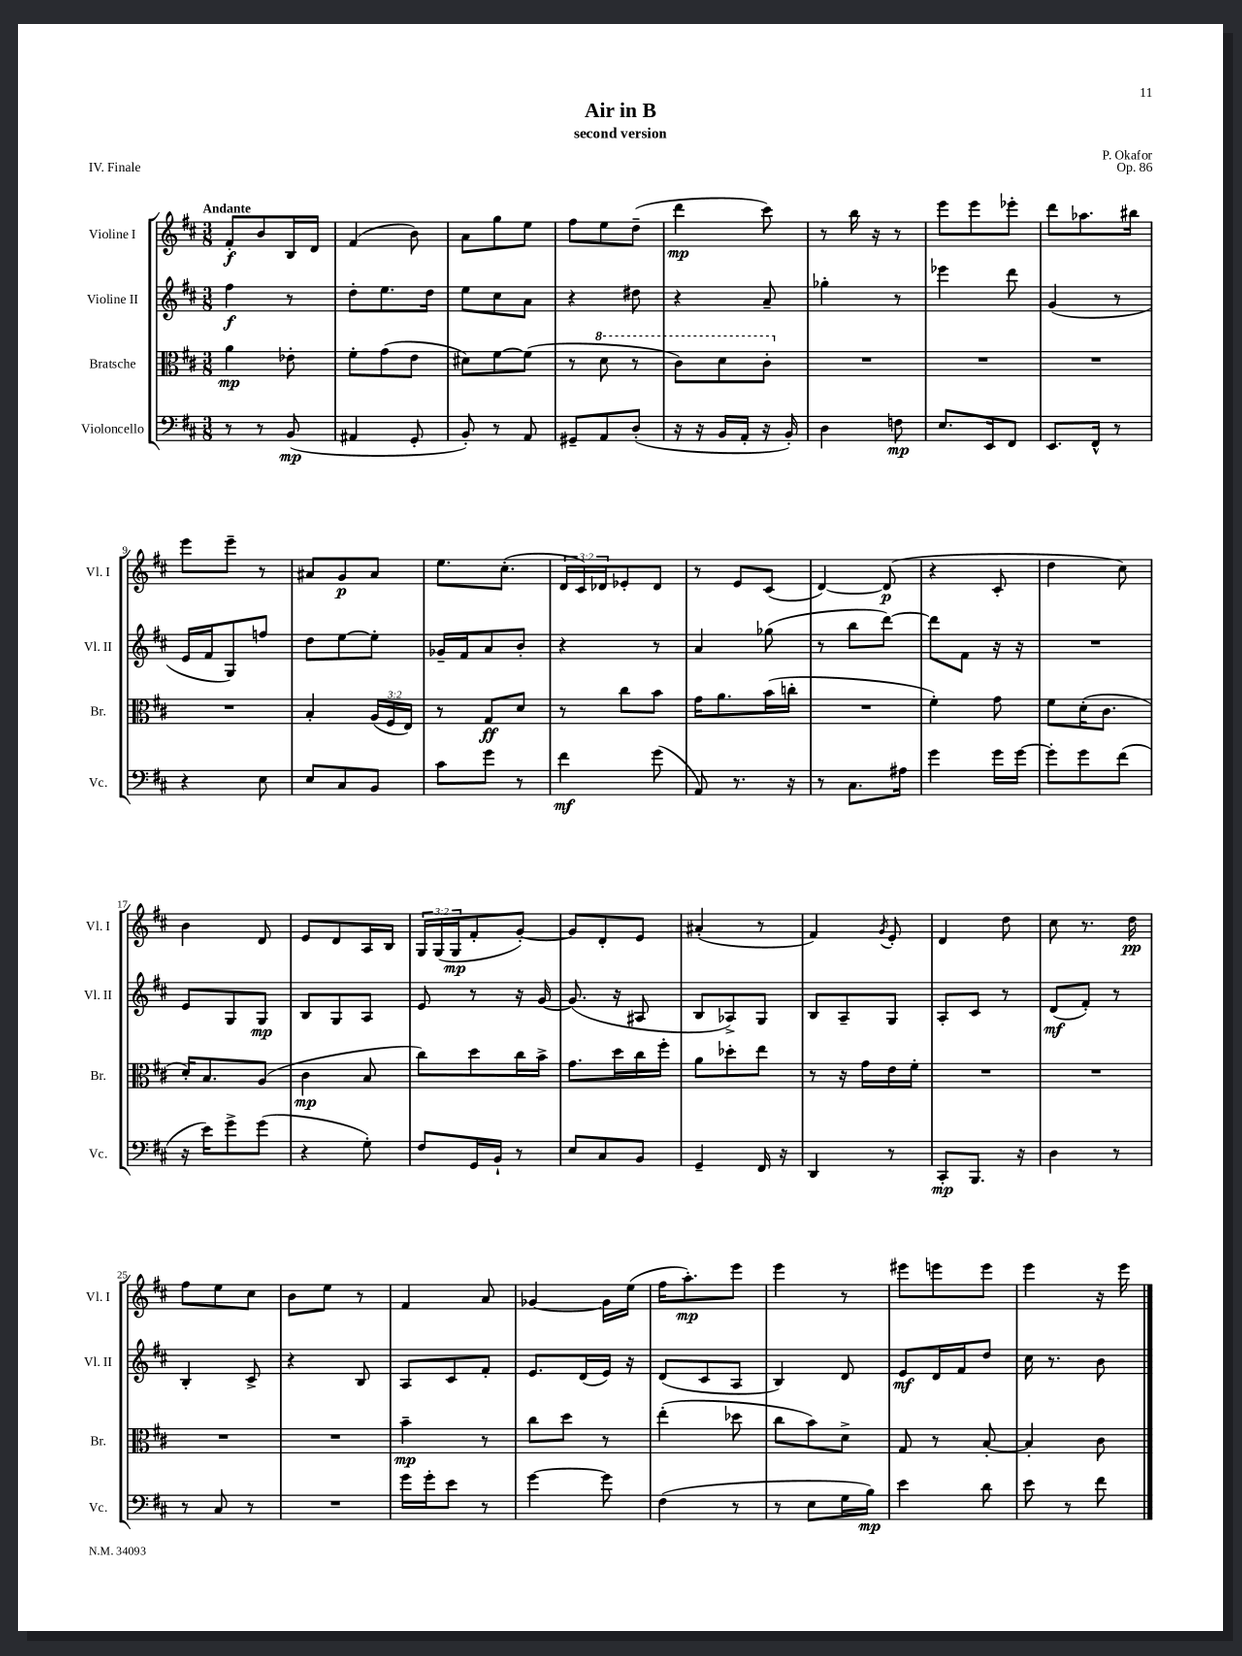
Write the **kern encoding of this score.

**kern	**dynam	**kern	**dynam	**kern	**dynam	**kern	**dynam
*part4	*part4	*part3	*part3	*part2	*part2	*part1	*part1
*staff4	*staff4	*staff3	*staff3	*staff2	*staff2	*staff1	*staff1
*I"Violoncello	*	*I"Bratsche	*	*I"Violine II	*	*I"Violine I	*
*I'Vc.	*	*I'Br.	*	*I'Vl. II	*	*I'Vl. I	*
*clefF4	*	*clefC3	*	*clefG2	*	*clefG2	*
*k[f#c#]	*	*k[f#c#]	*	*k[f#c#]	*	*k[f#c#]	*
*M3/8	*	*M3/8	*	*M3/8	*	*M3/8	*
=1	=1	=1	=1	=1	=1	=1	=1
!	!	!	!	!	!	!LO:TX:a:B:t=Andante	!
8r	.	4a\	mp	4ff#\	f	8f#'/L	f
8r	.	.	.	.	.	8b/	.
(8BB/	mp	8e-X'\	.	8r	.	16B/L	.
.	.	.	.	.	.	16d/JJ	.
=2	=2	=2	=2	=2	=2	=2	=2
4AA#X/	.	8f#'\L	.	8dd'\L	.	(4f#/	.
.	.	(8g\	.	8.ee\	.	.	.
8GG'/	.	8e\J	.	.	.	8b\)	.
.	.	.	.	16dd\Jk	.	.	.
=3	=3	=3	=3	=3	=3	=3	=3
8BB'/)	.	8d#X\L)	.	8ee\L	.	8a\L	.
8r	.	[8f#\	.	8cc#\	.	8gg\	.
8AA/	.	(8f#\J]	.	8a\J	.	8ee\J	.
=4	=4	=4	=4	=4	=4	=4	=4
8GG#X~/L	.	8r	.	4r	.	8ff#\L	.
*	*	*8va	*	*	*	*	*
8AA/	.	8dd\	.	.	.	8ee\	.
(8D'/J	.	8r	.	8dd#X\	.	(8dd~\J	.
=5	=5	=5	=5	=5	=5	=5	=5
16r	.	8cc#\L)	.	4r	.	4ddd\	mp
16r	.	.	.	.	.	.	.
16BB/LL	.	8dd\	.	.	.	.	.
16AA'/JJ	.	.	.	.	.	.	.
16r	.	8cc#'\J	.	8a~/	.	8ccc#\)	.
16BB'/)	.	.	.	.	.	.	.
=6	=6	=6	=6	=6	=6	=6	=6
*	*	*X8va	*	*	*	*	*
4D\	.	4.r	.	4gg-X'\	.	8r	.
.	.	.	.	.	.	16bb\	.
.	.	.	.	.	.	16r	.
8Fn\	mp	.	.	8r	.	8r	.
=7	=7	=7	=7	=7	=7	=7	=7
8.E/L	.	4.r	.	4eee-X\	.	8eee\L	.
.	.	.	.	.	.	8eee\	.
16EE/k	.	.	.	.	.	.	.
8FF#/J	.	.	.	8ddd\	.	8eee-X'\J	.
=8	=8	=8	=8	=8	=8	=8	=8
8.EE/L	.	4.r	.	(4g/	.	8ddd\L	.
.	.	.	.	.	.	8.aa-X\	.
16FF#^^/Jk	.	.	.	.	.	.	.
8r	.	.	.	8r	.	.	.
.	.	.	.	.	.	16bb#X\Jk	.
!!LO:LB:g=z
=9	=9	=9	=9	=9	=9	=9	=9
4r	.	4.r	.	16e/LL	.	8eee\L	.
.	.	.	.	16f#/J	.	.	.
.	.	.	.	8G/)	.	8eee~\J	.
8E\	.	.	.	8ffn/J	.	8r	.
=10	=10	=10	=10	=10	=10	=10	=10
8E/L	.	4B'/	.	8dd\L	.	8a#X/L	.
8C#/	.	.	.	[8ee\	.	8g/	p
8BB/J	.	(24A/LL	.	8ee'\J]	.	8a#/J	.
.	.	24F#/	.	.	.	.	.
.	.	24E/JJ)	.	.	.	.	.
=11	=11	=11	=11	=11	=11	=11	=11
8c#\L	.	8r	.	16g-X~/LL	.	8.ee\L	.
.	.	.	.	16f#/J	.	.	.
8g\J	.	8G/L	ff	8a/	.	.	.
.	.	.	.	.	.	(8.cc#'\J	.
8r	.	8d/J	.	8b'/J	.	.	.
=12	=12	=12	=12	=12	=12	=12	=12
4f#\	mf	8r	.	4r	.	24d/LL	.
.	.	.	.	.	.	24c#/)	.
.	.	.	.	.	.	24d-X/J	.
.	.	8cc#\L	.	.	.	8e-X'/	.
(8g\	.	8b\J	.	8r	.	8d-/J	.
=13	=13	=13	=13	=13	=13	=13	=13
8AA/)	.	16g\KL	.	4a/	.	8r	.
.	.	8.a\	.	.	.	.	.
8.r	.	.	.	.	.	8e/L	.
.	.	(16b\L	.	(8gg-X\	.	(8c#/J	.
16r	.	16ccn'\JJ	.	.	.	.	.
=14	=14	=14	=14	=14	=14	=14	=14
8r	.	4.r	.	8r	.	[4d/)	.
8.C#\L	.	.	.	8bb\L	.	.	.
.	.	.	.	[8ddd\J)	.	(8d/]	p
16A#X\Jk	.	.	.	.	.	.	.
=15	=15	=15	=15	=15	=15	=15	=15
4g\	.	4f#'\)	.	8ddd\L]	.	4r	.
.	.	.	.	8f#\J	.	.	.
16g\LL	.	8g\	.	16r	.	8c#'/	.
[16g\JJ	.	.	.	16r	.	.	.
=16	=16	=16	=16	=16	=16	=16	=16
8g'\L]	.	8f#\L	.	4.r	.	4dd\	.
8g\	.	(16d'\K	.	.	.	.	.
.	.	8.c#\J	.	.	.	.	.
(8f#\J	.	.	.	.	.	8cc#\)	.
!!LO:LB:g=z
=17	=17	=17	=17	=17	=17	=17	=17
16r	.	16d'/KL)	.	8e/L	.	4b\	.
16e\KL)	.	8.B/	.	.	.	.	.
8g^\	.	.	.	8G/	.	.	.
(8g\J	.	(8A/J	.	8G/J	mp	8d/	.
=18	=18	=18	=18	=18	=18	=18	=18
4r	.	4c#\	mp	8B/L	.	8e/L	.
.	.	.	.	8G/	.	8d/	.
8G'\)	.	8B/	.	8A/J	.	16A/L	.
.	.	.	.	.	.	16B/JJ	.
=19	=19	=19	=19	=19	=19	=19	=19
8F#/L	.	8cc#\L)	.	8e/	.	24G/LL	.
.	.	.	.	.	.	(24G/	.
.	.	.	.	.	.	24G/J	mp
16GG/L	.	8dd\	.	8r	.	8f#'/	.
16BB`/JJ	.	.	.	.	.	.	.
8r	.	16cc#\L	.	16r	.	[8g'/J)	.
.	.	16b^\JJ	.	[16g/	.	.	.
=20	=20	=20	=20	=20	=20	=20	=20
8E/L	.	8.g\L	.	(8.g/]	.	8g/L]	.
8C#/	.	.	.	.	.	8d'/	.
.	.	16dd\L	.	16r	.	.	.
8BB/J	.	16cc#\	.	8A#X/	.	8e/J	.
.	.	16ff#'\JJ	.	.	.	.	.
=21	=21	=21	=21	=21	=21	=21	=21
4GG~/	.	8a\L	.	8B/L	.	(4a#X'/	.
.	.	8dd-X'\	.	8A-X^/)	.	.	.
16FF#/	.	8ee\J	.	8G/J	.	8r	.
16r	.	.	.	.	.	.	.
=22	=22	=22	=22	=22	=22	=22	=22
4DD/	.	8r	.	8B/L	.	4f#/)	.
.	.	16r	.	8A~/	.	.	.
.	.	16g\LL	.	.	.	.	.
.	.	.	.	.	.	8qg/	.
8r	.	16e\	.	8G/J	.	8e'/	.
.	.	16f#'\JJ	.	.	.	.	.
=23	=23	=23	=23	=23	=23	=23	=23
8CC#'/L	mp	4.r	.	8A'/L	.	4d/	.
8.BBB/J	.	.	.	8c#/J	.	.	.
.	.	.	.	8r	.	8dd\	.
16r	.	.	.	.	.	.	.
=24	=24	=24	=24	=24	=24	=24	=24
4D\	.	4.r	.	(8d/L	mf	8cc#\	.
.	.	.	.	8f#'/J)	.	8.r	.
8r	.	.	.	8r	.	.	.
.	.	.	.	.	.	16dd\	pp
!!LO:LB:g=z
=25	=25	=25	=25	=25	=25	=25	=25
8r	.	4.r	.	4B'/	.	8ff#\L	.
8C#/	.	.	.	.	.	8ee\	.
8r	.	.	.	8c#^/	.	8cc#\J	.
=26	=26	=26	=26	=26	=26	=26	=26
4.r	.	4.r	.	4r	.	8b\L	.
.	.	.	.	.	.	8ee\J	.
.	.	.	.	8B/	.	8r	.
=27	=27	=27	=27	=27	=27	=27	=27
16g\LL	.	4b~\	mp	8A/L	.	4f#/	.
16g'\J	.	.	.	.	.	.	.
8e\J	.	.	.	8c#/	.	.	.
8r	.	8r	.	8f#'/J	.	8a/	.
=28	=28	=28	=28	=28	=28	=28	=28
[4g\	.	8cc#\L	.	8.e/L	.	[4g-X/	.
.	.	8dd\J	.	.	.	.	.
.	.	.	.	(16d/L	.	.	.
8g\]	.	8r	.	16e/JJ)	.	16g-\LL]	.
.	.	.	.	16r	.	(16ee\JJ	.
=29	=29	=29	=29	=29	=29	=29	=29
(4F#\	.	(4ee'\	.	(8d/L	.	16ff#\KL	.
.	.	.	.	.	.	8.aa'\)	mp
.	.	.	.	8c#/	.	.	.
8r	.	8dd-X\	.	8A/J	.	8eee\J	.
=30	=30	=30	=30	=30	=30	=30	=30
8r	.	8cc#\L	.	4B/)	.	4eee\	.
8E\L	.	8b\)	.	.	.	.	.
16G\L	.	8d^\J	.	8d/	.	8r	.
16B\JJ)	mp	.	.	.	.	.	.
=31	=31	=31	=31	=31	=31	=31	=31
4e\	.	8G/	.	8e/L	mf	8eee#X\L	.
.	.	8r	.	16d/L	.	8eeen\	.
.	.	.	.	16f#/J	.	.	.
8d\	.	[8B'/	.	8dd/J	.	8eee\J	.
=32	=32	=32	=32	=32	=32	=32	=32
8e\	.	4B'/]	.	16cc#\	.	4eee\	.
.	.	.	.	8.r	.	.	.
8r	.	.	.	.	.	.	.
8f#\	.	8c#\	.	8b\	.	16r	.
.	.	.	.	.	.	16eee\	.
==	==	==	==	==	==	==	==
*-	*-	*-	*-	*-	*-	*-	*-
